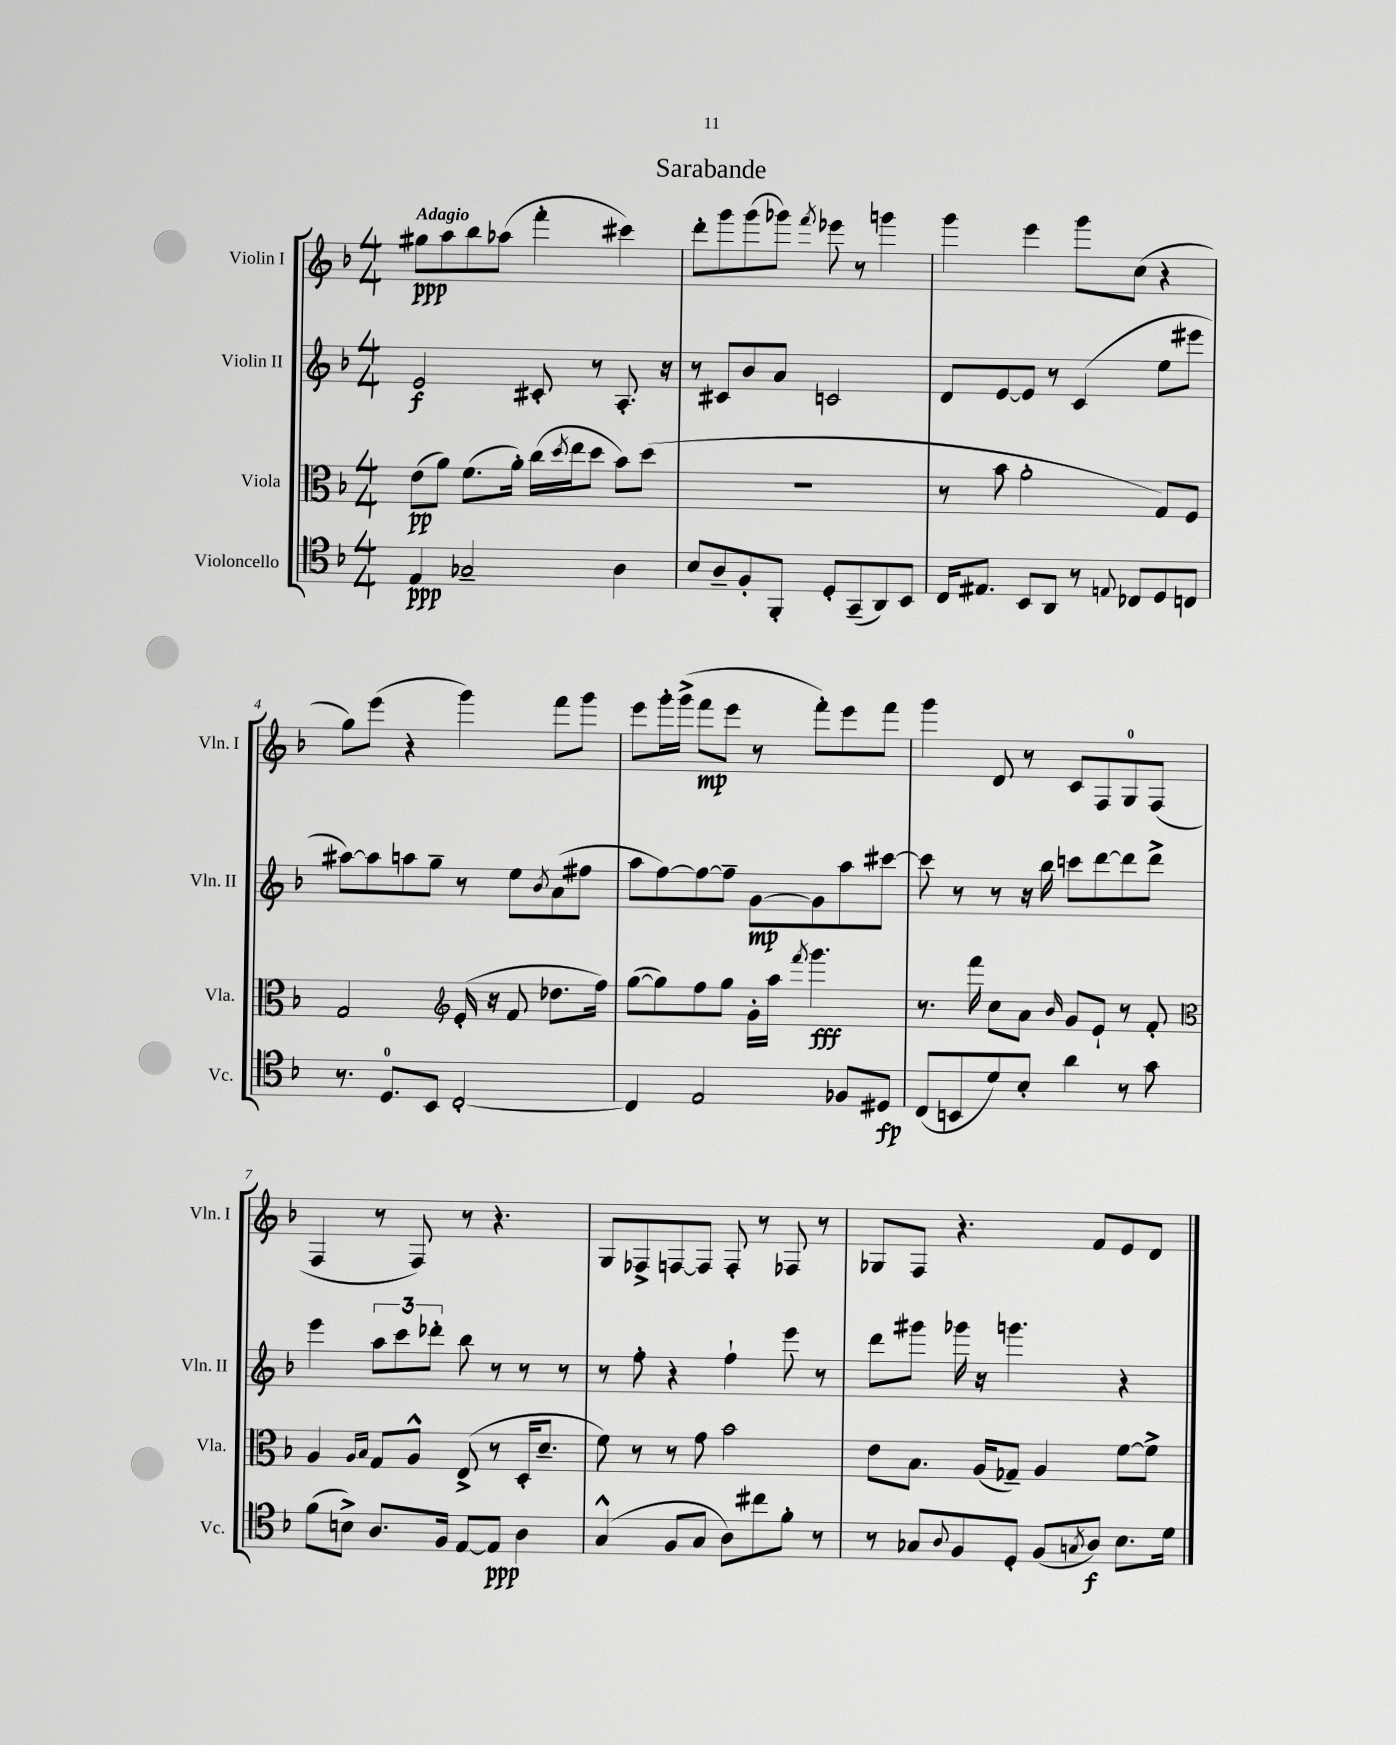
\header { title = "Sarabande" }
<<
\new StaffGroup <<
\new Staff = "s0" \with { instrumentName = "Violin I" shortInstrumentName = "Vln. I" } {
    \clef treble \key f \major \numericTimeSignature \time 4/4 \tempo "Adagio"
    gis''8\ppp a''8 bes''8 aes''8( f'''4-. cis'''4) |
    d'''8-. g'''8 g'''8( ges'''8) \acciaccatura { f'''8 } ees'''8 r8 g'''4 |
    g'''4 e'''4 g'''8 c''8( r4 |
    g''8) e'''8( r4 g'''4) f'''8 g'''8 |
    e'''8 g'''16-. g'''16->( f'''8\mp e'''8 r8 f'''8-.) e'''8 f'''8 |
    g'''4 d'8 r8 c'8 f8 g8-0 f8( |
    f4 r8 f8) r8 r4. |
    g8 fes8-> f8~ f8 f8-. r8 fes8 r8 |
    ges8 f8 r4. f'8 e'8 d'8 \bar "|." |
}
\new Staff = "s1" \with { instrumentName = "Violin II" shortInstrumentName = "Vln. II" } {
    \clef treble \key f \major \numericTimeSignature \time 4/4
    e'2\f cis'8-. r8 a8.-. r16 |
    r8 cis'8 bes'8 a'8 c'2 |
    d'8 e'8~ e'8 r8 c'4( e''8 eis'''8 |
    ais''8~) ais''8 a''8 g''8-- r8 e''8 \acciaccatura { bes'8 } a'8( fis''8 |
    a''8 f''8~) f''8~ f''8-- g'8~\mp g'8 a''8 cis'''8~ |
    cis'''8 r8 r8 r16 bes''16 c'''8 d'''8~ d'''8 d'''8-> |
    e'''4 \tuplet 3/2 { a''8 c'''8 des'''8-. } bes''8 r8 r8 r8 |
    r8 f''8-. r4 f''4-! e'''8 r8 |
    d'''8 gis'''8 ges'''16 r16 g'''4. r4 \bar "|." |
}
\new Staff = "s2" \with { instrumentName = "Viola" shortInstrumentName = "Vla." } {
    \clef alto \key f \major \numericTimeSignature \time 4/4
    e'8\pp( a'8) f'8.( a'16-.) c''16( \acciaccatura { d''8 } e''16 d''8 bes'8) d''8( |
    R1 |
    r8 bes'8 a'2-. g8) f8 |
    g2 \clef treble e'16-.( r16 f'8 des''8. f''16) |
    g''8~( g''8) f''8 g''8 g'16-. a''16 \acciaccatura { f'''8 } g'''4.\fff |
    r8. f'''16 c''8 a'8 \grace { bes'16 } g'8 e'8-! r8 f'8-. |
    \clef alto a4 \grace { a16 bes16 } g8 a8-^ e8->( r8 d16-. d'8.-- |
    f'8) r8 r8 g'8 bes'2 |
    e'8 bes8. a16( ges8--) a4 f'8~ f'8-> \bar "|." |
}
\new Staff = "s3" \with { instrumentName = "Violoncello" shortInstrumentName = "Vc." } {
    \clef tenor \key f \major \numericTimeSignature \time 4/4
    e4\ppp ges2-- a4 |
    bes8 a8-- f8-. f,8-. d8-. g,8--( a,8) bes,8 |
    c16 eis8. bes,8 a,8 r8 \appoggiatura { e8 } ces8 d8 c8 |
    r8. d8.-0 bes,8 c2~-. |
    c4 e2 fes8 dis8\fp |
    c8( b,8 d'8) bes8-. a'4 r8 g'8 |
    f'8( b8->) a8. f16 e8~ e8\ppp a4 |
    g4-^( f8 g8 a8) cis''8 f'8-. r8 |
    r8 ges8 \appoggiatura { a8 } f8 d8-. f8( \acciaccatura { g8 } a8\f) bes8. d'16 \bar "|." |
}
>>
>>
